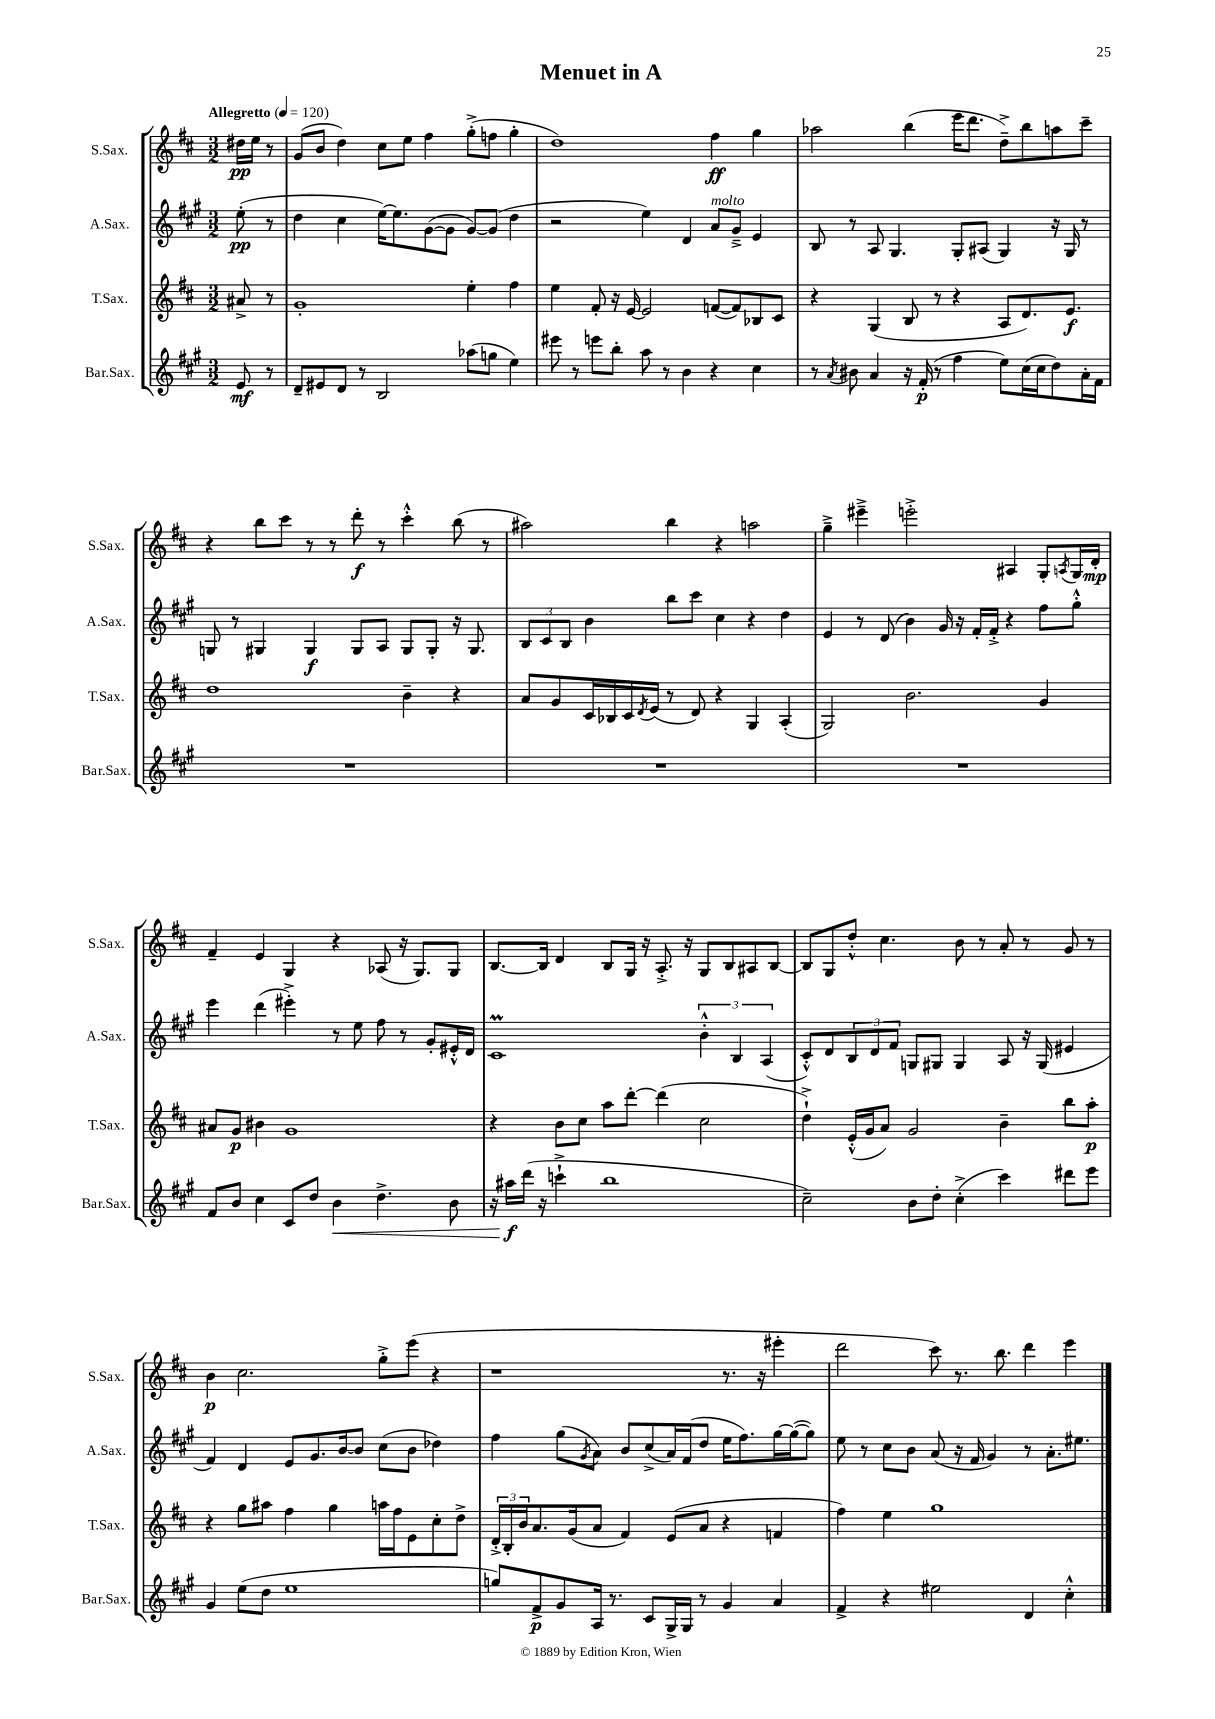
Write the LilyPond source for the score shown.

\header { title = "Menuet in A" }
<<
\new StaffGroup <<
\new Staff = "s0" \with { instrumentName = "S.Sax." shortInstrumentName = "S.Sax." } {
    \clef treble \key d \major \numericTimeSignature \time 3/2 \partial 4 \tempo "Allegretto" 4 = 120
    dis''16\pp e''16 r8 |
    g'8( b'8 d''4) cis''8 e''8 fis''4 g''8-.->( f''8 g''4-. |
    d''1) fis''4\ff g''4 |
    aes''2 b''4( e'''16 d'''8. d''8--->) b''8 a''8 cis'''8-- |
    r4 b''8 cis'''8 r8 r8 d'''8-.\f r8 cis'''4-.-^ b''8( r8 |
    ais''2) b''4 r4 a''2 |
    g''4---> eis'''4---> e'''2-.-> ais4 g8-. \acciaccatura { a8 } g16 d'16-.\mp |
    fis'4-- e'4 g4 r4 aes8( r16 g8.) g8 |
    b8.~ b16 d'4 b8 g16 r16 a8.-.-> r16 g8 b8 ais8 b8~ |
    b8 g8 d''8-.-^ cis''4. b'8 r8 a'8-. r8 g'8 r8 |
    b'4\p cis''2. g''8-.-> e'''8( r4 |
    r1 r8. r16 eis'''4-. |
    d'''2 cis'''8) r8. b''8. d'''4 e'''4 \bar "|." |
}
\new Staff = "s1" \with { instrumentName = "A.Sax." shortInstrumentName = "A.Sax." } {
    \clef treble \key a \major \numericTimeSignature \time 3/2 \partial 4
    e''8-.\pp( r8 |
    d''4 cis''4 e''16~) e''8. gis'8~( gis'8 gis'8~) gis'8( d''4 |
    r2 e''4) d'4 a'8^\markup { \italic "molto" } gis'8---> e'4 |
    b8 r8 a8 gis4. gis8-. ais8( gis4) r16 gis16 r8 |
    g8 r8 gis4 gis4\f gis8 a8 gis8 gis8-. r16 gis8. |
    \tuplet 3/2 { b8 cis'8 b8 } b'4 b''8 cis'''8 cis''4 r4 d''4 |
    e'4 r8 d'8( b'4) gis'16 r16 fis'16-. fis'16-.-> r4 fis''8 gis''8-.-^ |
    e'''4 d'''4( eis'''4-.->) r8 e''8 fis''8 r8 gis'8-. eis'16-.-^ d'16 |
    cis'1\prall \tuplet 3/2 { b'4-.-^ b4 a4( } |
    cis'8-.-^) d'8 \tuplet 3/2 { b8 d'8 fis'8 } g8 gis8 gis4 a8 r16 gis16( eis'4 |
    fis'4) d'4 e'8 gis'8. b'16~ b'8 cis''8( b'8 des''4) |
    fis''4 gis''8( \acciaccatura { gis'8 } a'8) b'8 cis''8->( a'16) fis'16( d''8 e''16 fis''8.) gis''16~ gis''16~( gis''8) |
    e''8 r8 cis''8 b'8 a'8( r16 fis'16 gis'4) r8 a'8.-. eis''8. \bar "|." |
}
\new Staff = "s2" \with { instrumentName = "T.Sax." shortInstrumentName = "T.Sax." } {
    \clef treble \key d \major \numericTimeSignature \time 3/2 \partial 4
    ais'8-> r8 |
    g'1-. e''4-. fis''4 |
    e''4 fis'8-. r16 e'16~ e'2 f'8~( f'8) bes8 cis'8 |
    r4 g4( b8 r8 r4 a8 d'8.) e'8.\f |
    d''1 b'4-- r4 |
    a'8 g'8 cis'16 bes16 cis'16 \acciaccatura { d'8 } e'16( r8 d'8) r4 g4 a4-.( |
    g2) b'2. g'4 |
    ais'8 g'8\p bis'4 g'1 |
    r4 b'8 cis''8 a''8 d'''8~-. d'''4( cis''2 |
    d''4-!->) e'16-.-^( g'16 a'8) g'2 b'4-- b''8 a''8-.\p |
    r4 g''8 ais''8 fis''4 g''4 a''16 fis''16 e'8 cis''8-. d''8-> |
    \tuplet 3/2 { d'16-.-> b16-. b'16 } a'8. g'16( a'8 fis'4) e'8( a'8 r4 f'4 |
    fis''4) e''4 g''1 \bar "|." |
}
\new Staff = "s3" \with { instrumentName = "Bar.Sax." shortInstrumentName = "Bar.Sax." } {
    \clef treble \key a \major \numericTimeSignature \time 3/2 \partial 4
    e'8\mf r8 |
    d'8-- eis'8 d'8 r8 b2 aes''8( g''8 e''4) |
    eis'''8 r8 e'''8 b''8-. a''8 r8 b'4 r4 cis''4 |
    r8 \acciaccatura { a'8 } bis'8 a'4 r16 fis'16-.\p( r8 fis''4 e''8) cis''16( cis''16 d''8) a'16-. fis'16 |
    R1. |
    R1. |
    R1. |
    fis'8 b'8 cis''4 cis'8 d''8 b'4\< d''4.-> b'8 |
    r16 ais''16\f\! d'''16( r16 c'''4-!-> b''1 |
    cis''2--) b'8 d''8-. cis''4-.->( cis'''4) dis'''8 e'''8 |
    gis'4 e''8( d''8 e''1 |
    g''8) fis'8->\p gis'8 a16 r8. cis'8 gis16-> gis16 r8 gis'4 a'4 |
    fis'4-> r4 eis''2 d'4 cis''4-.-^ \bar "|." |
}
>>
>>
\layout { \context { \Score \remove "Bar_number_engraver" } }
